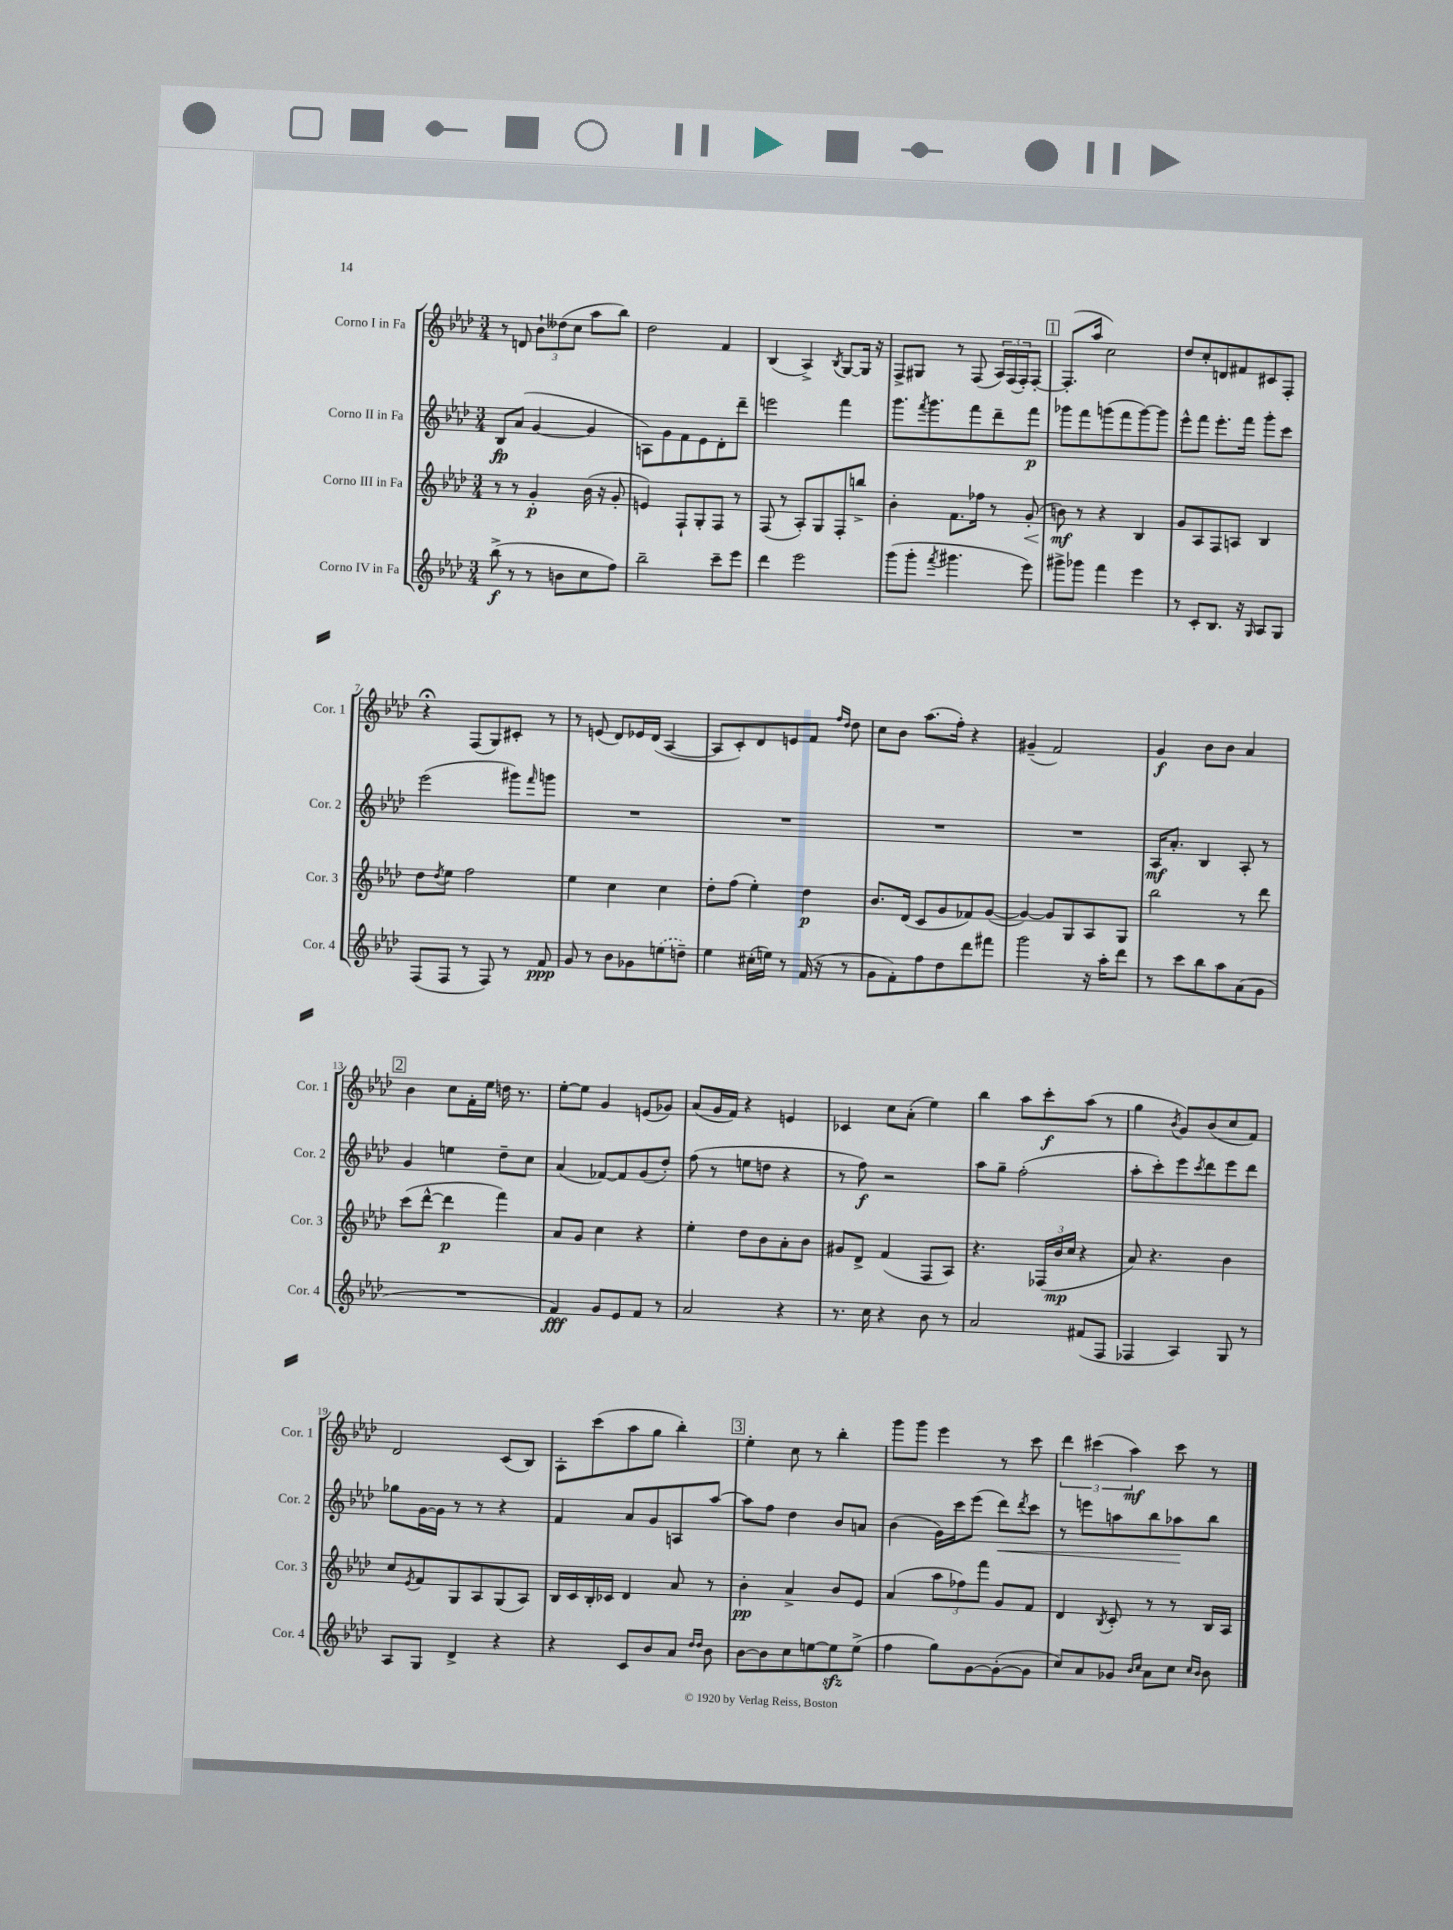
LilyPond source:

<<
\new StaffGroup <<
\new Staff = "s0" \with { instrumentName = "Corno I in Fa" shortInstrumentName = "Cor. 1" } {
    \clef treble \key aes \major \numericTimeSignature \time 3/4
    r8 d'8 \tuplet 3/2 { bes'8-! deses''8( c''8 } aes''8 bes''8) |
    des''2 f'4 |
    bes4( aes4->) \acciaccatura { bes8 } g8~ g16 r16 |
    f8-> gis8 r8 f8( \tuplet 3/2 { aes16) f16( f16-.) } f8~-. |
    \mark \markup { \box "1" } f8.-.( aes''16 c''2) |
    des''8 c''8-. d'8 fis'8 cis'8 f8-. |
    r4\fermata f8( g8) cis'8-. r8 |
    r8 e'8( des'8) ees'16 des'16( aes4~ |
    aes8 c'8-.) des'8 e'8 f'8 \grace { f''16 des''16 } des''8 |
    c''8 bes'8 aes''8.( f''16-.) r4 |
    gis'4--( f'2) |
    g'4\f bes'8 bes'8 aes'4 |
    \mark \markup { \box "2" } bes'4 c''8 f'16-. ees''16 d''16 r8. |
    ees''8~-. ees''8 g'4 e'8( ges'8) |
    aes'8( g'16 f'16) r4 e'4 |
    ces'4 c''8 aes'8-.( ees''4) |
    bes''4 aes''8 c'''8-.\f aes''8( r8 |
    g''4 \acciaccatura { bes'8 } g'8) bes'8( c''8 f'8) |
    des'2 c'8( bes8) |
    aes8-. c'''8( aes''8 g''8 bes''4-.) |
    \mark \markup { \box "3" } ees''4-. c''8 r8 bes''4-. |
    g'''8 g'''8 ees'''4 r8 c'''8 |
    \tuplet 3/2 { des'''4 cis'''4( aes''4\mf) } cis'''8 r8 \bar "|." |
}
\new Staff = "s1" \with { instrumentName = "Corno II in Fa" shortInstrumentName = "Cor. 2" } {
    \clef treble \key aes \major \numericTimeSignature \time 3/4
    bes8\fp aes'8( g'4~ g'4 |
    a8) g'8 f'8 ees'8 des'8-. des'''8-- |
    e'''2 f'''4 |
    g'''8. \acciaccatura { f'''8 } g'''8. f'''8 des'''8-- f'''8\p |
    \mark \markup { \box "1" } ges'''8 f'''8 g'''8( f'''8 g'''8~) g'''8 |
    ees'''8-^ f'''8 ees'''8.-. f'''16 g'''8-. c'''8 |
    ees'''2( gis'''8) \grace { f'''16 } g'''8 |
    R2. |
    R2. |
    R2. |
    R2. |
    aes16\mf aes'8.-. bes4 aes8-. r8 |
    \mark \markup { \box "2" } g'4 e''4 des''8-- c''8 |
    aes'4( fes'8~) fes'8 g'8( des''8-.) |
    f''8( r8 e''8 d''8 r4 |
    r8 f''8\f) r2 |
    aes''8 g''8-- f''2-.( |
    aes''8-. c'''8-.) ees'''8 \acciaccatura { c'''8 } des'''8 ees'''8 des'''8 |
    ges''8 g'16~ g'16 r8 r8 r4 |
    f'4 aes'8 g'8 a8 aes''8~ |
    \mark \markup { \box "3" } aes''8 f''8 des''4 bes'8 a'8 |
    bes'4( g'16) c'''16 ees'''8( des'''8\<) \acciaccatura { des'''8 } c'''8 |
    r8 e'''8 a''8 bes''8 aes''8\! bes''8 \bar "|." |
}
\new Staff = "s2" \with { instrumentName = "Corno III in Fa" shortInstrumentName = "Cor. 3" } {
    \clef treble \key aes \major \numericTimeSignature \time 3/4
    r8 r8 g'4-.\p bes'16( r16 g'8-. |
    e'4) f8-! g8-. f8 r8 |
    f8( r8 aes8-.) g8 f8-. b''8-> |
    bes'4-. f'8. fes''16 r8 g'8-.\<( |
    \mark \markup { \box "1" } b'8\mf\!) r8 r4 bes4 |
    g'8 aes8 f8 a8 bes4 |
    des''8 \acciaccatura { des''8 } ees''8 f''2 |
    ees''4 c''4 c''4 |
    des''8-. f''8( ees''4-.) des''4\p |
    bes'8. des'16( c'8 g'8 fes'8) g'8~( |
    g'4~) g'8 g8 aes8 g8 |
    bes''2 r8 des'''8 |
    \mark \markup { \box "2" } c'''8( des'''8~-^ des'''4\p f'''4) |
    aes'8 g'8 c''4 r4 |
    ees''4-. des''8 bes'8 aes'8-. bes'8 |
    gis'8 des'8-> f'4( f8 aes8) |
    r4. \tuplet 3/2 { fes16( bes'16\mp c''16 } r4 |
    aes'8) r4. bes'4 |
    c''8 \acciaccatura { ees'8 } f'8 g8 aes8 g8( aes8) |
    bes16 c'16 bes16-. ces'16 des'4 aes'8 r8 |
    \mark \markup { \box "3" } bes'4-.\pp aes'4-> bes'8 ees'8 |
    aes'4( \tuplet 3/2 { aes''8 fes''8) f'''8 } g'8 f'8 |
    des'4 \acciaccatura { bes8 } c'8-. r8 r8 bes16 aes16 \bar "|." |
}
\new Staff = "s3" \with { instrumentName = "Corno IV in Fa" shortInstrumentName = "Cor. 4" } {
    \clef treble \key aes \major \numericTimeSignature \time 3/4
    bes''8->\f( r8 r8 b'8 c''8 f''8) |
    bes''2-- c'''8-- ees'''8 |
    des'''4 ees'''2 |
    g'''8( g'''8-. \acciaccatura { f'''8 } gis'''4. ees'''8) |
    \mark \markup { \box "1" } gis'''8-> ges'''8 f'''4 ees'''4 |
    r8 c'8-. bes8. r16 \grace { g16 } aes8 g8 |
    f8( f8 r8 f8) r8 f'8\ppp |
    g'8 r8 bes'8 ges'8 \once \slurDashed e''8( d''8--) |
    ees''4 cis''16-.( e''16) r8 f'16( r16 r8 |
    g'8 f'8-.) f''8 des''8 des'''8 fis'''8 |
    g'''2 r16 aes''16-. des'''8 |
    r8 c'''8 bes''8 aes''8 aes'8( g'8 |
    \mark \markup { \box "2" } R2. |
    f'4\fff) g'8 ees'8 f'8 r8 |
    aes'2 r4 |
    r8. c''16 r4 bes'8 r8 |
    aes'2 fis'8( f8 |
    fes4 aes4) g8 r8 |
    aes8 g8 des'4-> r4 |
    r4 c'8 bes'8 aes'8 \grace { des''16 des''16 } bes'8 |
    \mark \markup { \box "3" } bes'8~ bes'8 c''8 e''8~ e''8\sfz e''8->( |
    f''4 g''8) g'8~ g'8~-.( g'8 |
    c''8) aes'8 ges'8 \grace { bes'16 c''16 } aes'8 c''8 \grace { c''16 bes'16 } bes'8 \bar "|." |
}
>>
>>
